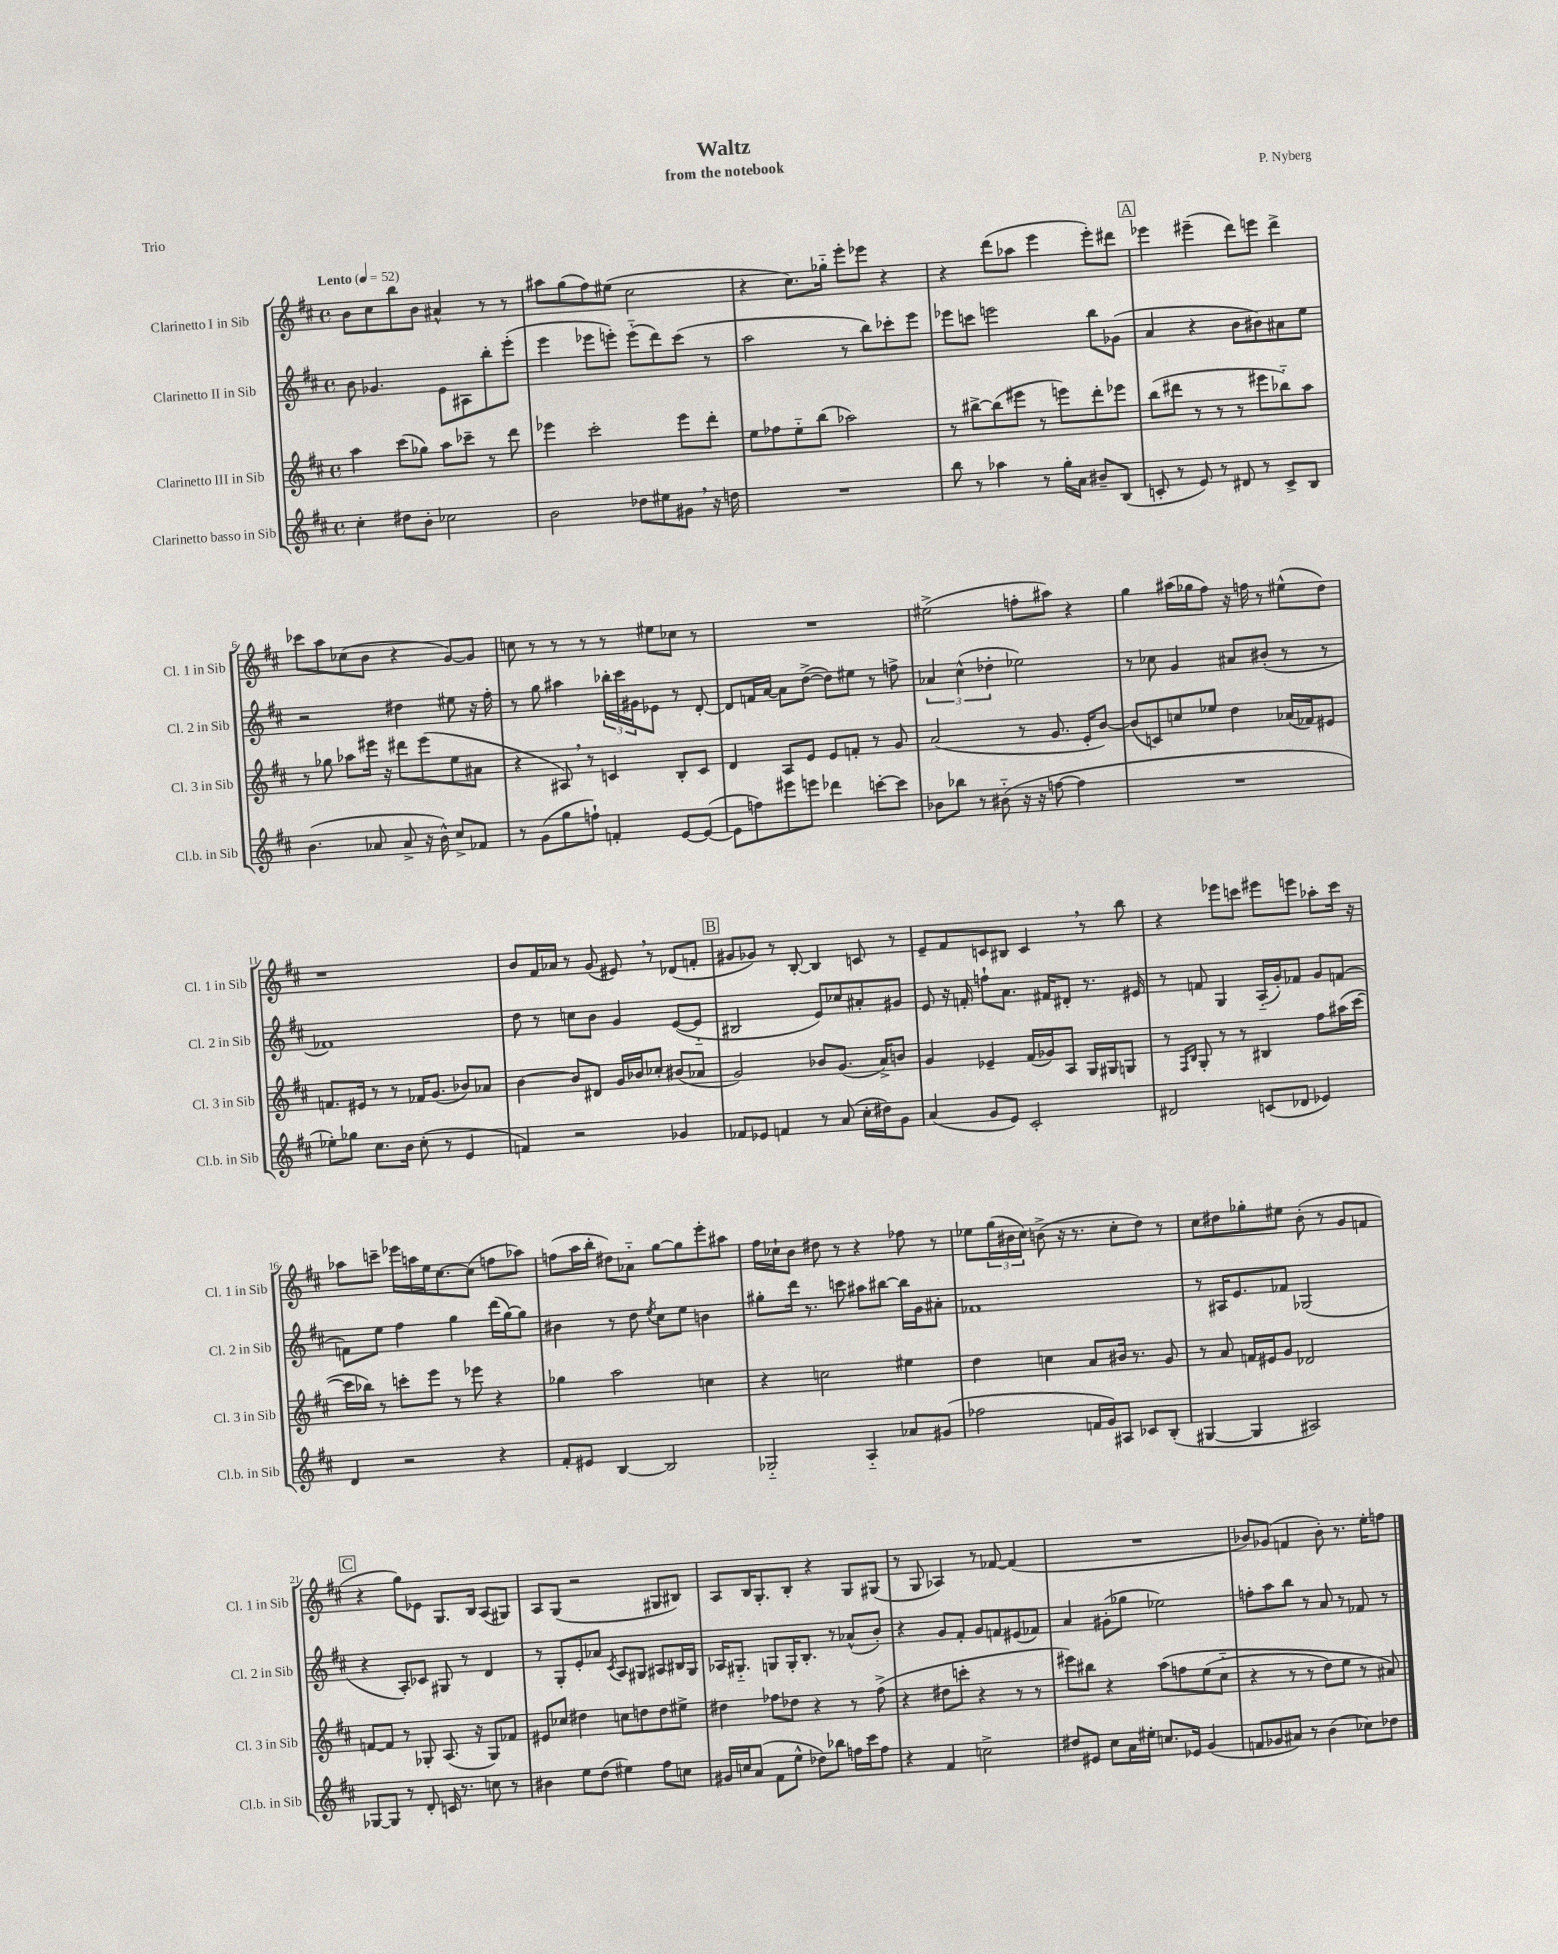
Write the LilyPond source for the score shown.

\header { title = "Waltz" composer = "P. Nyberg" subtitle = "from the notebook" piece = "Trio" }
<<
\new StaffGroup <<
\new Staff = "s0" \with { instrumentName = "Clarinetto I in Sib" shortInstrumentName = "Cl. 1 in Sib" } {
    \clef treble \key d \major \defaultTimeSignature \time 4/4 \tempo "Lento" 4 = 52
    b'8 cis''8 b''8 b'8 ais'4-^ r8 r8 |
    ais''8 g''8( fis''8) eis''8( cis''2 |
    r4 cis''8.) ges''16-_ e'''8-. ees'''8 r4 |
    r4 d'''8( aes''8 e'''4 e'''8-.) dis'''8 |
    \mark \markup { \box "A" } ees'''4 eis'''4--( d'''8) e'''8 d'''4-> |
    ces'''8 a''8 ces''8( b'8 r4 g'8~) g'8 |
    c''8 r8 r8 r8 r8 eis''8 ces''8 r8 |
    R1 |
    eis''2->( f''8-. ais''8) r4 |
    g''4 ais''16( ges''16 fis''8) r16 f''16 r8 eis''8-^( d''8) |
    r1 |
    b'8 fis'16 aes'16 r8 g'8( eis'8) \breathe r8 des'8( f'8-. |
    \mark \markup { \box "B" } gis'8 ges'8) r8 b8~-. b4 c'8 r8 |
    e'8-- fis'8 c'8 bis8 c'4 \breathe r8 b''8 |
    r4 ees'''8 c'''8 eis'''8 e'''8 aes''8-. c'''16 r16 |
    aes''8 c'''8-- ees'''16 a''16 e''16 cis''8.~ cis''8( f''8 aes''8) |
    f''8( a''16 b''16-. dis''8) aes'8-_ g''8~ g''8 e'''8-. ais''8 |
    fis''16 ces''16-! b'8 dis''8 r8 r4 fes''8 r8 |
    ees''8 \tuplet 3/2 { g''16( bis'16 cis''16) } b'8->( r16 r8. cis''8-. d''8) r8 |
    cis''8 dis''8 ges''8-. eis''8 b'8-.( r8 g'8 f'8 |
    \mark \markup { \box "C" } r4 g''8) ees'8 g8. b16 a8( gis8) |
    a8 g8( r2 gis8 bis8) |
    a8 b16 g8.-. b8-. r4 g8 gis8( |
    r8 g8 aes4) r8 fes'8~ fes'4( |
    R1 |
    bes'8) ges'8( f'4 bes'8-.) r8. e''16-. f''8 \bar "|." |
}
\new Staff = "s1" \with { instrumentName = "Clarinetto II in Sib" shortInstrumentName = "Cl. 2 in Sib" } {
    \clef treble \key d \major \defaultTimeSignature \time 4/4
    b'8 ges'4. e'8 ais8 b''8-. e'''8-.( |
    e'''4 ees'''8 e'''8-.) e'''8-_( d'''8) cis'''8( r8 |
    a''2 r8 b''8) ces'''8-. e'''8 |
    ees'''8 c'''8 e'''2 b''8 ges'8( |
    \mark \markup { \box "A" } a'4 r4 b'8 bis'8) ais'8 e''8 |
    r2 dis''4 eis''8 r16 fis''16-. |
    r8 g''8 ais''4 \tuplet 3/2 { bes''16-. cis'''16 gis'16 } ees'8 r8 d'8~-. |
    d'8 f'16 a'16~ a'8 d''8~->( d''8) eis''8 r8 f''8-> |
    \tuplet 3/2 { aes'4 cis''4-^( des''4-. } ees''2) |
    r8 ces''8 g'4 ais'8 bis'8-.( r8 r8 |
    fes'1) |
    d''8 r8 c''8 b'8 g'4 e'8~( e'8-_ |
    \mark \markup { \box "B" } bis2 e'8) ces''8 ais'8-. gis'8 |
    e'8 r16 f'16-. f''8-! a'8. fis'16 dis'8-. r8. eis'16 |
    r8 f'8 g4 a16-_( g'16-.) fes'8 g'8 f'8~ |
    f'8 e''8 fis''4 g''4 d'''16( g''16~) g''8 |
    bis'4 r8 d''8 \acciaccatura { e''8 } cis''8 e''8 b'4 |
    gis''8-. d'''16 r8. c'''8 ais''8 bis''8~ bis''16 g'16 ais'8-. |
    fes'1 |
    r8 ais16 e'8. fes'8 ges2( |
    \mark \markup { \box "C" } r4 a8-.) ces'8 gis8 r8 d'4 |
    r8 g8-. e'8-. aes'8 \acciaccatura { cis'8 } a8 gis8 ais8 bis16 gis16 |
    aes16 gis8.-_ g8 g16-. b8.-. r8 aes'8-^( b'8-.) |
    r4 g'8 fis'8-. g'8 f'8 eis'8( fes'8) |
    a'4 gis'8-.( ges''8 ees''2) |
    f''8-. a''8 b''8 r8 a'8 r8 fes'8 r8 \bar "|." |
}
\new Staff = "s2" \with { instrumentName = "Clarinetto III in Sib" shortInstrumentName = "Cl. 3 in Sib" } {
    \clef treble \key d \major \defaultTimeSignature \time 4/4
    a''4 cis'''8( ges''8) a''8 ces'''8-- r8 d'''8 |
    ees'''4 cis'''2-. ees'''8 d'''8-. |
    e''8 fes''8 e''8-_ b''8( aes''2) |
    r8 bis''8~-> bis''8( eis'''8 r8 e'''8) d'''8-. ees'''8 |
    \mark \markup { \box "A" } b''8( dis'''8 r8 r8 r8 eis'''8 bes''8-_) a''8 |
    r8 ges''8 aes''8 eis'''16 r16 dis'''8 eis'''8( e''8 ais'8 |
    r4 ais8) \breathe r8 c'4 b8-. c'8 |
    d'4 a8 e'8 e'8 f'8-. r8 g'8 |
    a'2( r8 g'8. e'16-. b'8~) |
    b'8( c'8) c''8 ees''8 d''4 aes'16( fes'16) eis'8 |
    f'8. eis'16 r8 r8 fes'16 g'8.( bes'8) aes'8 |
    b'4~ b'8 dis'8 g'16 bes'16 ces''8-. bis'8( aes'8 |
    \mark \markup { \box "B" } g'2) bes'8 g'8.( a'16->) b'8 |
    g'4 ees'4-- fis'16( ges'16) a8 g16 gis16 g8 |
    r8 \grace { fis16 b16 } g8-. r8 r8 bis4 fis''8 ais''16( cis'''16~ |
    cis'''16 bes''16) r8 c'''8-. e'''8 r8 ees'''8 r4 |
    ges''4 a''2 c''4 |
    r4 c''2 eis''4 |
    d''4 c''4 a'8 bis'16 r8. g'8 |
    r8 a'8 f'16 eis'16 g'8 des'2 |
    \mark \markup { \box "C" } f'8~ f'8 r8 ges8-. a8.( r16 ges8) fes'8 |
    eis'8 ces''8 dis''4 c''8 d''8 d''8 eis''8-> |
    dis''4 fes''8 des''8 r4 r8 fes''8->( |
    r4 dis''8 c'''8-. r4 r8 r8 |
    eis'''8) bis''8 r4 a''8\( f''8 e''8( cis''8-_ |
    r4 r8 r8 d''8) e''8 r8 ais'8\) \bar "|." |
}
\new Staff = "s3" \with { instrumentName = "Clarinetto basso in Sib" shortInstrumentName = "Cl.b. in Sib" } {
    \clef treble \key d \major \defaultTimeSignature \time 4/4
    cis''4-. dis''8 b'8-. ces''2 |
    b'2 des''8 eis''8 gis'8 \breathe r16 d''16 |
    R1 |
    b''8 r8 aes''4 r8 g''16-. a'16 bis'8-- b8( |
    \mark \markup { \box "A" } c'8-. r8 e'8) r8 dis'8 r8 c'8-> b8 |
    b'4.( aes'8 aes'8-> r16 b'16-^) cis''8-> fes'8 |
    r8 g'8( g''8 f''8-!) f'4-. e'8~ e'8~( |
    e'8 f''8) eis'''8 e'''8 des'''4 c'''8~-. c'''8 |
    bes'8 bes''8 r8 bis'8-_( r16 r16 f''8~ f''4 |
    R1 |
    ees''8-.) ges''8 cis''8. b'16 cis''8-.( r8 e'4 |
    f'4) r2 ges'4 |
    \mark \markup { \box "B" } fes'8 ees'8 f'4 r8 a'8( cis''16-. dis''16) g'8 |
    a'4( g'8 e'8) cis'2-. |
    dis'2 c'8( des'8 ees'4) |
    d'4 r2 r4 |
    fis'8-. eis'8 b4~ b2 |
    ges2-_ a4-_ aes'8 gis'8( |
    fes''2 f'16 g'16) ais8 ces'8 b8-.( |
    gis4~ gis4 ais2) |
    \mark \markup { \box "C" } ges8~ ges8 r8 d'8-. c'16 r8. c''8 r8 |
    bis'4 e''8 d''8( eis''4) fis''8 c''8 |
    gis'16 c''16 a'8( fis'8 e''8-^ des''8) bes''8 f''16 cis'''16 f''8 |
    r4 fis'4 c''2-> |
    dis''8 eis'8 cis''8 a'16 eis''16-. c''8. ees'16 g'4( |
    f'8 ges'8 ais'8) r8 b'4( ces''8) des''8 \bar "|." |
}
>>
>>
